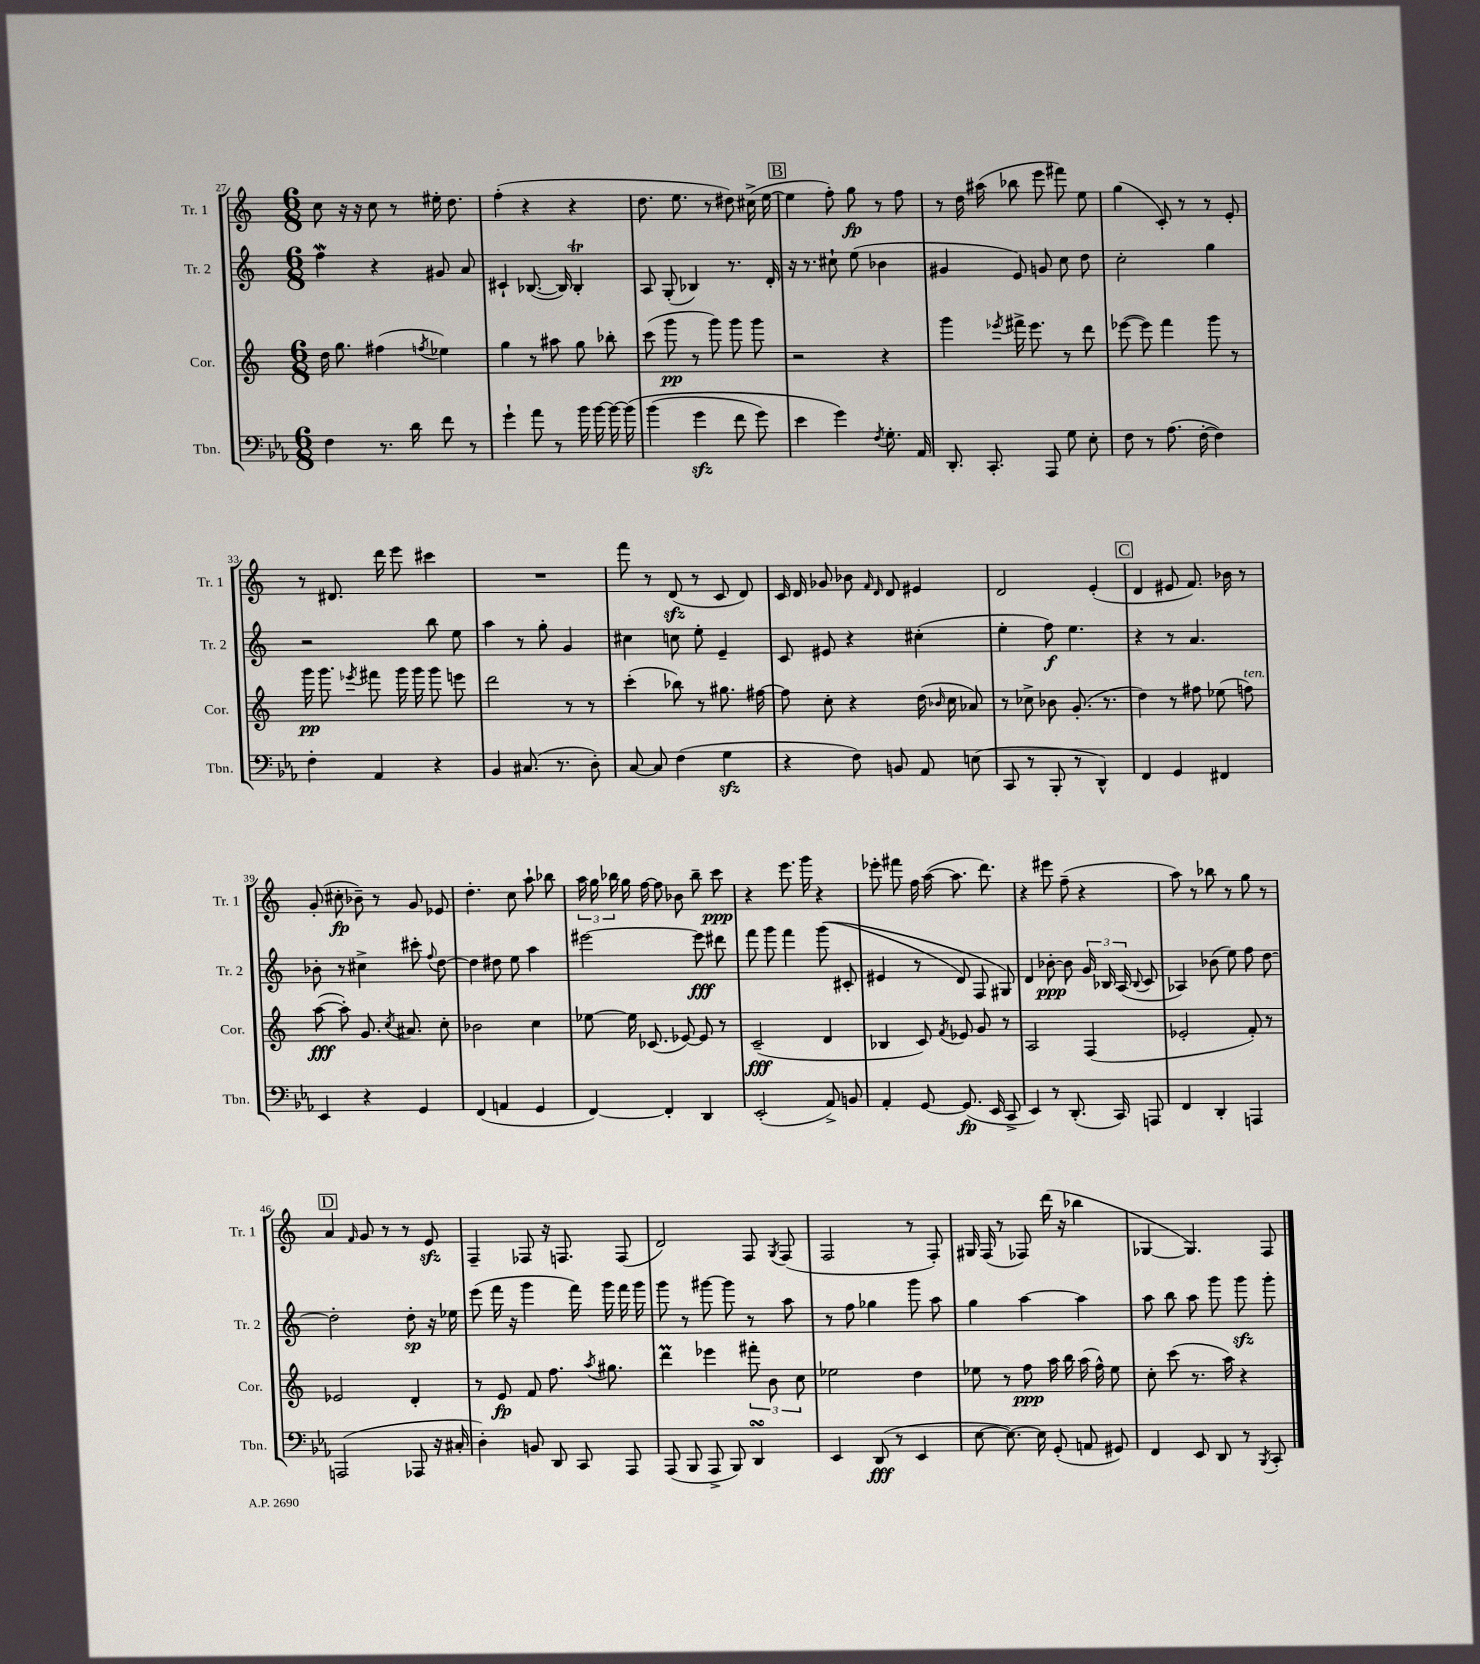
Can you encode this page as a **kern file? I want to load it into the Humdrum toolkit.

**kern	**dynam	**kern	**dynam	**kern	**dynam	**kern	**dynam
*part4	*part4	*part3	*part3	*part2	*part2	*part1	*part1
*staff4	*staff4	*staff3	*staff3	*staff2	*staff2	*staff1	*staff1
*I"Tbn.	*	*I"Cor.	*	*I"Tr. 2	*	*I"Tr. 1	*
*I'Tbn.	*	*I'Cor.	*	*I'Tr. 2	*	*I'Tr. 1	*
*clefF4	*	*clefG2	*	*clefG2	*	*clefG2	*
*k[b-e-a-]	*	*k[]	*	*k[]	*	*k[]	*
*M6/8	*	*M6/8	*	*M6/8	*	*M6/8	*
=27	=27	=27	=27	=27	=27	=27	=27
4F\	.	16dd\	.	4ffw\	.	8cc\	.
.	.	8.gg\	.	.	.	.	.
.	.	.	.	.	.	16r	.
.	.	.	.	.	.	16r	.
8.r	.	(4ff#X\	.	4r	.	8cc\	.
.	.	.	.	.	.	8r	.
16d\	.	.	.	.	.	.	.
.	.	8qffn/	.	.	.	.	.
8f\	.	4ee-X\)	.	8g#X/	.	16ee#X'\	.
.	.	.	.	.	.	8.dd\	.
8r	.	.	.	8a/	.	.	.
=28	=28	=28	=28	=28	=28	=28	=28
4g`\	.	4gg\	.	4c#X`/	.	(4ff'\	.
8a-\	.	8r	.	([8.B-X/	.	4r	.
8r	.	8aa#X\	.	.	.	.	.
.	.	.	.	16B-/])	.	.	.
16b-\	.	8gg\	.	4B-T'/	.	4r	.
[16b-\	.	.	.	.	.	.	.
16b-\_	.	8bb-X'\	.	.	.	.	.
(16b-\]	.	.	.	.	.	.	.
=29	=29	=29	=29	=29	=29	=29	=29
(4b-\	.	(8ccc\	.	8A/	.	8.dd\	.
.	.	8ggg\	pp	(8G'/	.	.	.
.	.	.	.	.	.	8.ee\	.
4gzz\	.	8r	.	4B-X/)	.	.	.
.	.	8ggg\)	.	.	.	8r	.
8f\	.	8ggg\	.	8.r	.	8dd#X\)	.
8g\)	.	8ggg\	.	.	.	(16cc#X^\	.
.	.	.	.	16d'/	.	[16ee\	.
!!LO:REH:place=s1:t=B
=30	=30	=30	=30	=30	=30	=30	=30
4e-\	.	2r	.	16r	.	4ee\]	.
.	.	.	.	8.r	.	.	.
4g\)	.	.	.	8cc#X`\	.	8ff'\)	.
.	.	.	.	(8ee\	.	8gg\	fp
8qF/	.	.	.	.	.	.	.
8.G'\	.	4r	.	4b-X\	.	8r	.
.	.	.	.	.	.	8ff\	.
16AA-/	.	.	.	.	.	.	.
=31	=31	=31	=31	=31	=31	=31	=31
8.DD'/	.	4ggg\	.	4g#X/	.	8r	.
.	.	.	.	.	.	16dd\	.
8.CC'/	.	.	.	.	.	(16aa#X\	.
.	.	8qeee-X/	.	.	.	.	.
.	.	16fff#X^\	.	8e/)	.	8bb-X\	.
.	.	8.eee-\	.	.	.	.	.
8AAA-/	.	.	.	8gn/	.	8eee\	.
8G\	.	8r	.	8cc\	.	8fff#X\)	.
8E-'\	.	8ddd\	.	8dd\	.	8ee\	.
=32	=32	=32	=32	=32	=32	=32	=32
8F\	.	([8eee-X\	.	2cc'\	.	(4gg\	.
8r	.	8eee-\])	.	.	.	.	.
(8.A-\	.	4fff\	.	.	.	8c'/)	.
.	.	.	.	.	.	8r	.
[16F'\	.	.	.	.	.	.	.
4F\])	.	8ggg\	.	4gg\	.	8r	.
.	.	8r	.	.	.	8e'/	.
!!LO:LB:g=z
=33	=33	=33	=33	=33	=33	=33	=33
4F'\	.	16ggg\	pp	2r	.	8r	.
.	.	8.ggg\	.	.	.	.	.
.	.	.	.	.	.	8.d#X/	.
.	.	8qeee-X/	.	.	.	.	.
4AA-/	.	8fff#X\	.	.	.	.	.
.	.	.	.	.	.	16ddd\	.
.	.	16ggg\	.	.	.	8eee\	.
.	.	16ggg\	.	.	.	.	.
4r	.	8ggg\	.	8bb\	.	4ccc#X\	.
.	.	8eeen\	.	8ee\	.	.	.
=34	=34	=34	=34	=34	=34	=34	=34
4BB-/	.	2ddd\	.	4aa\	.	2.r	.
(8.C#X/	.	.	.	8r	.	.	.
.	.	.	.	8gg'\	.	.	.
8.r	.	.	.	.	.	.	.
.	.	8r	.	4g/	.	.	.
8D'\)	.	8r	.	.	.	.	.
=35	=35	=35	=35	=35	=35	=35	=35
[8C/	.	(4ccc'\	.	4cc#X\	.	8fff\	.
8C/]	.	.	.	.	.	8r	.
(4F\	.	8bb-X\)	.	8ccn\	.	(8dzz/	.
.	.	8r	.	8ee'\	.	8r	.
4Gzz\	.	8.gg#X\	.	4e~/	.	8c/	.
.	.	.	.	.	.	8d/)	.
.	.	[16ff#X\	.	.	.	.	.
=36	=36	=36	=36	=36	=36	=36	=36
4r	.	8ff#\]	.	8c/	.	16c/	.
.	.	.	.	.	.	16d/	.
.	.	8cc'\	.	8e#X/	.	8g-X/	.
8F\)	.	4r	.	4r	.	8b-X\	.
.	.	.	.	.	.	16qqf/	.
.	.	.	.	.	.	16qqd/	.
8BBn/	.	.	.	.	.	8d/	.
8AA-/	.	(16dd\	.	(4cc#X'\	.	4e#X/	.
.	.	16qqb-X/	.	.	.	.	.
.	.	16cc\	.	.	.	.	.
(8En\	.	8a-X/)	.	.	.	.	.
=37	=37	=37	=37	=37	=37	=37	=37
8CC/	.	8r	.	4ee'\	.	2d/	.
8r	.	8cc-X^\	.	.	.	.	.
8BBB-'/	.	8b-X\	.	8ff\)	f	.	.
8r	.	(8.g'/	.	4.ee\	.	.	.
4DD^^/)	.	.	.	.	.	(4e'/	.
.	.	8.r	.	.	.	.	.
!!LO:REH:place=s1:t=C
=38	=38	=38	=38	=38	=38	=38	=38
4FF/	.	4dd\)	.	4r	.	4d/	.
4GG/	.	8r	.	8r	.	8e#X/	.
.	.	8ff#X\	.	4.a/	.	8.f/)	.
4FF#X/	.	(8ee-X\	.	.	.	.	.
.	.	.	.	.	.	16b-X\	.
!	!	!LO:TX:a:i:t=ten.	!	!	!	!	!
.	.	8ffn\)	.	.	.	8r	.
!!LO:LB:g=z
=39	=39	=39	=39	=39	=39	=39	=39
4EE-/	.	([8aa\	fff	8b-X'\	.	(8g'/	.
.	.	8aa'\])	.	8r	.	8cc#X'\	fp
4r	.	8.g/	.	4cc#X^\	.	8b-X~\)	.
.	.	.	.	.	.	8r	.
.	.	8qcc/	.	.	.	.	.
.	.	8.a#X/	.	.	.	.	.
4GG/	.	.	.	8ccc#X'\	.	8g/	.
.	.	.	.	8qqff/	.	.	.
.	.	8cc'\	.	[8dd\	.	8e-X/	.
=40	=40	=40	=40	=40	=40	=40	=40
(4FF/	.	2b-X\	.	4dd\]	.	4.dd'\	.
4AAn/	.	.	.	8dd#X\	.	.	.
.	.	.	.	8ee\	.	8cc\	.
4GG/	.	4cc\	.	4aa\	.	8aa`\	.
.	.	.	.	.	.	8bb-X\	.
=41	=41	=41	=41	=41	=41	=41	=41
[4FF/)	.	[8ee-X\	.	[2eee#X\	.	24aa\	.
.	.	.	.	.	.	24gg\	.
.	.	.	.	.	.	24bb-X\	.
.	.	16ee-\]	.	.	.	16gg\	.
.	.	(8.c-X/	.	.	.	[16ff\	.
4FF'/]	.	.	.	.	.	8ff\]	.
.	.	[8e-X/)	.	.	.	8b-X\	.
4DD/	.	8e-/]	.	8eee#\]	fff	8bb-~\	.
.	.	8r	.	8ddd#X\	.	8ccc\	ppp
=42	=42	=42	=42	=42	=42	=42	=42
(2EE-'/	.	(2c~/	fff	8fff\	.	4r	.
.	.	.	.	8ggg\	.	.	.
.	.	.	.	4fff\	.	8.eee\	.
.	.	.	.	.	.	16ggg\	.
8AA-^/)	.	4d/	.	((8ggg\	.	4r	.
8BBn/	.	.	.	8c#X'/	.	.	.
=43	=43	=43	=43	=43	=43	=43	=43
4AA-'/	.	4B-X/	.	4e#X/	.	8eee-X'\	.
.	.	.	.	.	.	8fff#X\	.
[8GG/	.	8c/)	.	8r	.	16ff\	.
.	.	.	.	.	.	([16aa\	.
.	.	8qf/	.	.	.	.	.
(8.GG/]	fp	8e-X/	.	8d/)	.	8.aa\]	.
.	.	8g/	.	8F/	.	.	.
16EE-/	.	.	.	.	.	8.ddd\)	.
8CC^/	.	8r	.	8G#X/)	.	.	.
=44	=44	=44	=44	=44	=44	=44	=44
4EE-/)	.	2A/	.	4d/	.	4r	.
8r	.	.	.	[8b-X'\	ppp	8eee#X\	.
(8.DD'/	.	.	.	8b-\]	.	(8ff~\	.
.	.	(4F/	.	24g/	.	4r	.
.	.	.	.	24B-X/	.	.	.
16CC/)	.	.	.	.	.	.	.
.	.	.	.	(24A/	.	.	.
.	.	.	.	8qqB-/	.	.	.
8AAAn/	.	.	.	8c/	.	.	.
=45	=45	=45	=45	=45	=45	=45	=45
4FF/	.	2e-X'/	.	4A-X/)	.	8aa\)	.
.	.	.	.	.	.	8r	.
4DD'/	.	.	.	(8b-X\	.	8bb-X\	.
.	.	.	.	8ee\)	.	8r	.
4AAAn/	.	8f'/)	.	8ff\	.	8gg\	.
.	.	8r	.	[8dd\	.	8r	.
!!LO:LB:g=z
!!LO:REH:place=s1:t=D
=46	=46	=46	=46	=46	=46	=46	=46
(2AAAn/	.	2e-X/	.	2dd'\]	.	4a/	.
.	.	.	.	.	.	16qqf/	.
.	.	.	.	.	.	8g/	.
.	.	.	.	.	.	8r	.
8AAA-X/	.	4d'/	.	8dd'\	sp	8r	.
16r	.	.	.	16r	.	8ezz/	.
16C#X'/	.	.	.	16ee-X\	.	.	.
=47	=47	=47	=47	=47	=47	=47	=47
4D'\)	.	8r	.	(8eee\	.	4F~/	.
.	.	8e/	fp	16fff\	.	.	.
.	.	.	.	16r	.	.	.
8BBn/	.	8f/	.	4ggg\	.	8F-X/	.
8DD/	.	8.ff\	.	.	.	16r	.
.	.	.	.	.	.	8.Fn/	.
8CC/	.	.	.	16fff\)	.	.	.
.	.	8qaa/	.	.	.	.	.
.	.	8.gg#X\	.	16ggg\	.	.	.
8AAA-/	.	.	.	16fff\	.	(8F/	.
.	.	.	.	16ggg\	.	.	.
=48	=48	=48	=48	=48	=48	=48	=48
(8AAA-/	.	4dddM\	.	8ggg\	.	2d/)	.
8BBB-/	.	.	.	8r	.	.	.
8AAA-^/	.	4eee-X\	.	[8ggg#X\	.	.	.
8BBB-/)	.	.	.	8ggg#\]	.	.	.
4DDsSsS/	.	12fff#X'\	.	8r	.	8F/	.
.	.	12b\	.	.	.	.	.
.	.	.	.	.	.	8qG/	.
.	.	.	.	8aa\	.	(8F/	.
.	.	12cc\	.	.	.	.	.
=49	=49	=49	=49	=49	=49	=49	=49
4EE-/	.	2ee-X\	.	8r	.	2F/	.
.	.	.	.	8ff\	.	.	.
(8DD/	fff	.	.	4gg-X\	.	.	.
8r	.	.	.	.	.	.	.
4EE-/	.	4dd\	.	8ggg\	.	8r	.
.	.	.	.	8aa\	.	8F'/)	.
=50	=50	=50	=50	=50	=50	=50	=50
[8E-\	.	8ee-X\	.	4gg\	.	16G#X/	.
.	.	.	.	.	.	(16F/	.
8.E-\_)	.	8r	.	.	.	8r	.
.	.	8ff\	ppp	[4aa\	.	8F-X/)	.
16E-\]	.	.	.	.	.	.	.
(8GG'/	.	16aa\	.	.	.	(16ddd\	.
.	.	16bb\	.	.	.	16r	.
8AAn/	.	(16aa\	.	4aa\]	.	4bb-X\	.
.	.	16ff^^\)	.	.	.	.	.
8GG#X/)	.	8ee-\	.	.	.	.	.
=51	=51	=51	=51	=51	=51	=51	=51
4FF/	.	8cc'\	.	8aa\	.	[4G-X/	.
.	.	(8ccc\	.	8bb\	.	.	.
8EE-/	.	8.r	.	8aa\	.	4.G-/])	.
8DD/	.	.	.	8ggg\	.	.	.
.	.	16aa\)	.	.	.	.	.
8r	.	4r	.	8gggzz\	.	.	.
8qBBB-/	.	.	.	.	.	.	.
8CC'/	.	.	.	8ggg'\	.	8F/	.
==	==	==	==	==	==	==	==
*-	*-	*-	*-	*-	*-	*-	*-
